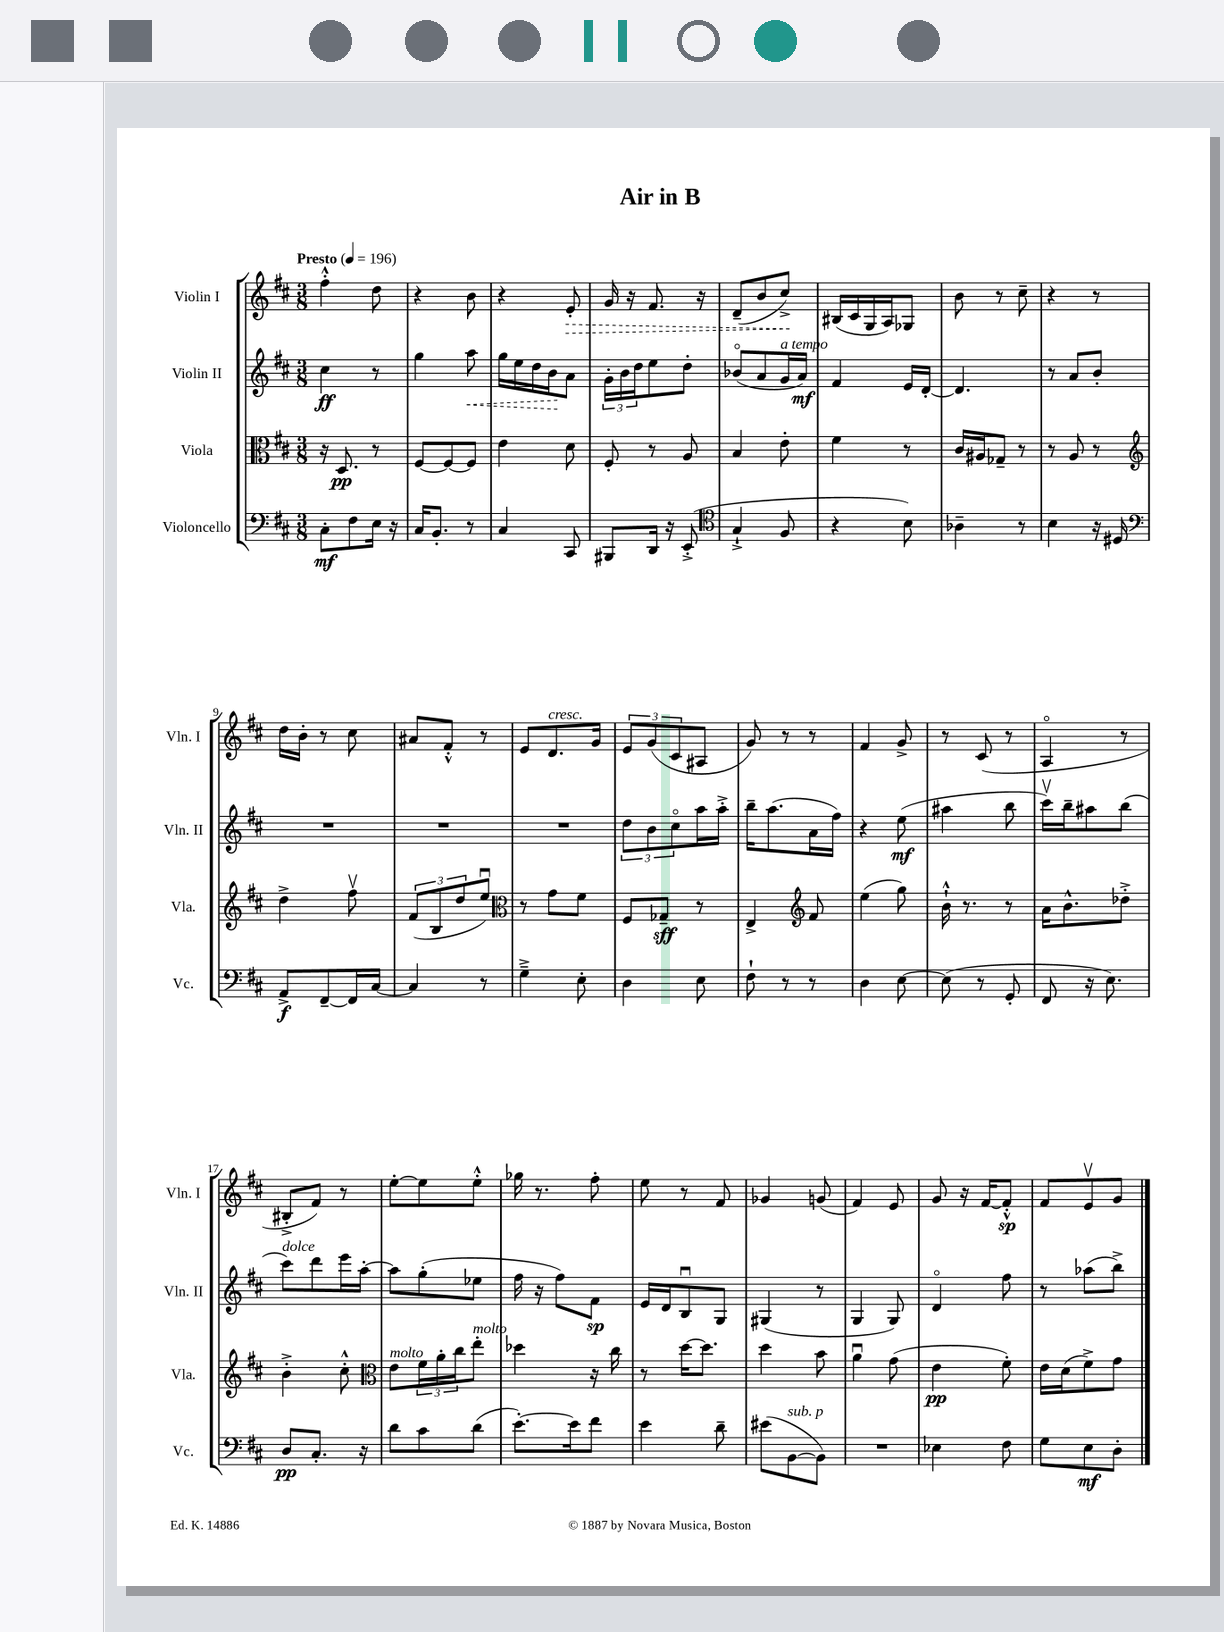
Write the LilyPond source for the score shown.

\header { title = "Air in B" }
<<
\new StaffGroup <<
\new Staff = "s0" \with { instrumentName = "Violin I" shortInstrumentName = "Vln. I" } {
    \clef treble \key d \major \numericTimeSignature \time 3/8 \tempo "Presto" 4 = 196
    fis''4-.-^ d''8 |
    r4 b'8 |
    r4 \once \override Hairpin.style = #'dashed-line e'8-.\> |
    g'16 r16 fis'8. r16 |
    d'8--( b'8 cis''8->\!) |
    bis16( cis'16 g16 a16) ges8 |
    b'8 r8 cis''8-- |
    r4 r8 |
    d''16 b'16-. r8 cis''8 |
    ais'8 fis'8-.-^ r8 |
    e'8 d'8.^\markup { \italic "cresc." } g'16 |
    \tuplet 3/2 { e'8 g'8( cis'8 } ais8 |
    g'8) r8 r8 |
    fis'4 g'8-> |
    r8 cis'8( r8 |
    a4\flageolet r8 |
    bis8-.-> fis'8) r8 |
    e''8~-. e''8 e''8-.-^ |
    ges''16 r8. fis''8-. |
    e''8 r8 fis'8 |
    ges'4 g'8( |
    fis'4) e'8 |
    g'8 r16 fis'16~ fis'8-.-^\sp |
    fis'8 e'8\upbow g'8 \bar "|." |
}
\new Staff = "s1" \with { instrumentName = "Violin II" shortInstrumentName = "Vln. II" } {
    \clef treble \key d \major \numericTimeSignature \time 3/8
    cis''4\ff r8 |
    g''4 \once \override Hairpin.style = #'dashed-line a''8\< |
    g''16 e''16 d''16 b'16\! a'8 |
    \tuplet 3/2 { g'16-. b'16 d''16 } e''8 d''8-. |
    bes'8\flageolet( a'8 g'16^\markup { \italic "a tempo" } a'16\mf) |
    fis'4 e'16 d'16~-. |
    d'4. |
    r8 a'8 b'8-. |
    R4. |
    R4. |
    R4. |
    \tuplet 3/2 { d''8 b'8 cis''8\flageolet } a''16 a''16-.-> |
    b''16-- a''8.( a'16 fis''16) |
    r4 e''8\mf( |
    ais''4 b''8 |
    cis'''16\upbow) b''16-- ais''8 b''8( |
    cis'''8^\markup { \italic "dolce" }) d'''8 e'''16 a''16~-. |
    a''8 g''8-.( ees''8 |
    fis''16 r16 fis''8) fis'8\sp |
    e'16 d'16 b8\downbow g8 |
    gis4( r8 |
    g4 g8) |
    d'4\flageolet fis''8 |
    r8 aes''8( b''8->) \bar "|." |
}
\new Staff = "s2" \with { instrumentName = "Viola" shortInstrumentName = "Vla." } {
    \clef alto \key d \major \numericTimeSignature \time 3/8
    r16 d8.\pp r8 |
    fis8~ fis8~ fis8 |
    e'4 d'8 |
    fis8-. r8 a8 |
    b4 e'8-. |
    fis'4 r8 |
    cis'16 ais16 ges8-- r8 |
    r8 a8 r8 |
    \clef treble d''4-> fis''8\upbow |
    \tuplet 3/2 { fis'8( b8 d''8 } e''8\downbow) |
    \clef alto r8 g'8 fis'8 |
    fis8 ges8--\sff r8 |
    e4-> \clef treble fis'8 |
    e''4( g''8) |
    b'16-!-^ r8. r8 |
    a'16 b'8.-^ des''8-.-> |
    b'4-.-> cis''8-.-^ |
    \clef alto e'8^\markup { \italic "molto" } \tuplet 3/2 { fis'16 a'16-. cis''16 } e''8-.^\markup { \italic "molto" } |
    des''4 r16 cis''16 |
    r8 d''16~ d''8. |
    d''4 b'8 |
    a'4\downbow g'8( |
    e'4\pp fis'8-.) |
    e'16 d'16( fis'8->) g'8 \bar "|." |
}
\new Staff = "s3" \with { instrumentName = "Violoncello" shortInstrumentName = "Vc." } {
    \clef bass \key d \major \numericTimeSignature \time 3/8
    cis8-.\mf fis8 e16 r16 |
    cis16 b,8.-. r8 |
    cis4 cis,8 |
    bis,,8 d,16 r16 e,8-.->( |
    \clef tenor g4-!-> fis8 |
    r4 b8) |
    aes4-- r8 |
    b4 r16 dis16 |
    \clef bass a,8->\f fis,8~-- fis,16 cis16~ |
    cis4 r8 |
    g4---> e8-. |
    d4 e8 |
    fis8-! r8 r8 |
    d4 e8~ |
    e8( r8 g,8-. |
    fis,8 r16 e8.) |
    d8\pp cis8.-. r16 |
    d'8 cis'8 d'8( |
    e'8.~-.) e'16 fis'8 |
    e'4 d'8-- |
    eis'8( b,8~^\markup { \italic "sub. p" } b,8) |
    R4. |
    ees4 fis8 |
    g8 e8\mf d8-. \bar "|." |
}
>>
>>
